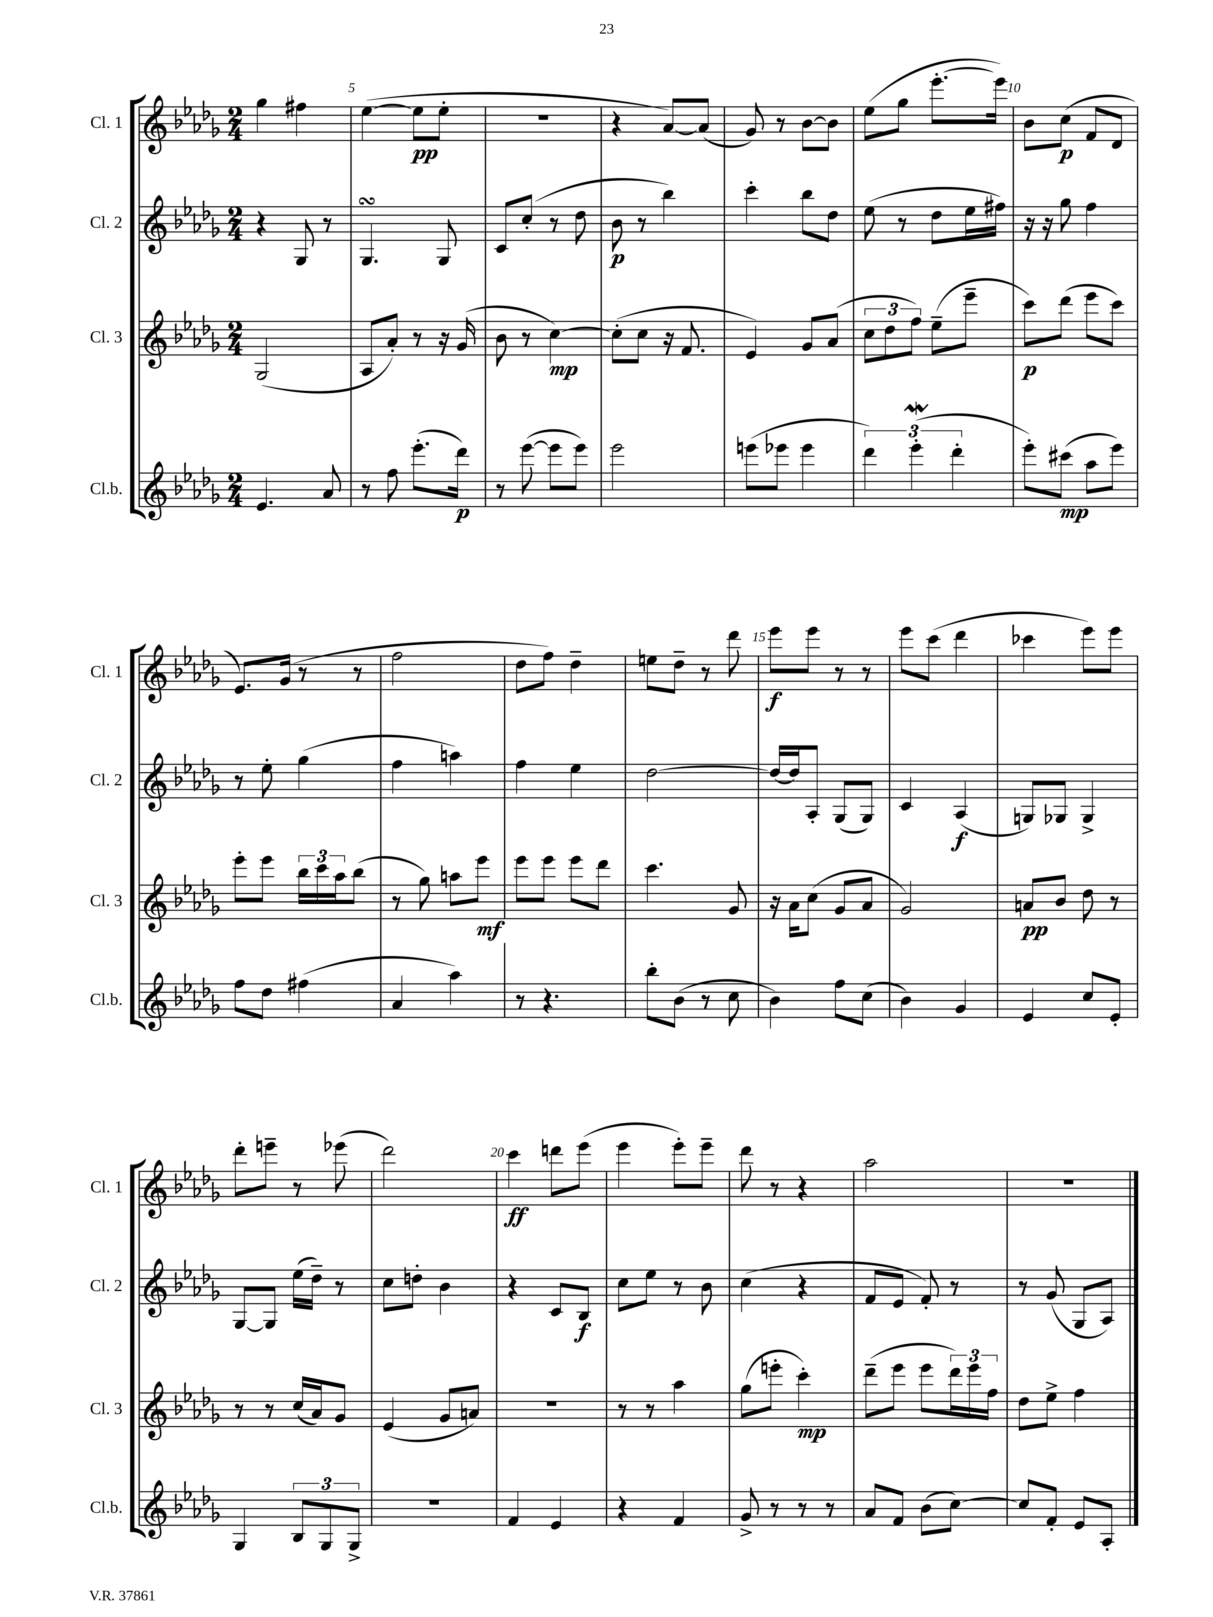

**kern	**dynam	**kern	**dynam	**kern	**dynam	**kern	**dynam
*part4	*part4	*part3	*part3	*part2	*part2	*part1	*part1
*staff4	*staff4	*staff3	*staff3	*staff2	*staff2	*staff1	*staff1
*I"Cl.b.	*	*I"Cl. 3	*	*I"Cl. 2	*	*I"Cl. 1	*
*I'Cl.b.	*	*I'Cl. 3	*	*I'Cl. 2	*	*I'Cl. 1	*
*clefG2	*	*clefG2	*	*clefG2	*	*clefG2	*
*k[b-e-a-d-g-]	*	*k[b-e-a-d-g-]	*	*k[b-e-a-d-g-]	*	*k[b-e-a-d-g-]	*
*M2/4	*	*M2/4	*	*M2/4	*	*M2/4	*
=4	=4	=4	=4	=4	=4	=4	=4
4.e-/	.	(2G-/	.	4r	.	4gg-\	.
.	.	.	.	8G-/	.	4ff#X\	.
8a-/	.	.	.	8r	.	.	.
=5	=5	=5	=5	=5	=5	=5	=5
8r	.	8A-/L	.	4.G-sSSs/	.	([4ee-\	.
8ff\	.	8a-'/J)	.	.	.	.	.
(8.eee-'\L	.	8r	.	.	.	8ee-\L]	pp
.	.	16r	.	8G-/	.	8ee-'\J	.
16ddd-\Jk)	p	(16g-/	.	.	.	.	.
=6	=6	=6	=6	=6	=6	=6	=6
8r	.	8b-\	.	8c/L	.	2r	.
([8eee-\	.	8r	.	(8cc'/J	.	.	.
8eee-\L]	.	[4cc\)	mp	8r	.	.	.
8eee-\J)	.	.	.	8dd-\	.	.	.
=7	=7	=7	=7	=7	=7	=7	=7
2eee-\	.	(8cc'\L]	.	8b-\	p	4r	.
.	.	8cc\J	.	8r	.	.	.
.	.	16r	.	4bb-\)	.	[8a-/L)	.
.	.	8.f/	.	.	.	.	.
.	.	.	.	.	.	(8a-/J]	.
=8	=8	=8	=8	=8	=8	=8	=8
(8eeen\L	.	4e-/)	.	4ccc'\	.	8g-/)	.
8eee-X\J	.	.	.	.	.	8r	.
4eee-\	.	8g-/L	.	8bb-\L	.	[8b-\L	.
.	.	(8a-/J	.	8dd-\J	.	8b-\J]	.
=9	=9	=9	=9	=9	=9	=9	=9
6ddd-\)	.	12cc\L	.	(8ee-\	.	(8ee-\L	.
.	.	12dd-\	.	.	.	.	.
.	.	.	.	8r	.	8gg-\J	.
(6eee-W'\	.	12ff\J)	.	.	.	.	.
.	.	(8ee-~\L	.	8dd-\L	.	[8.eee-'\L	.
6ddd-'\	.	.	.	.	.	.	.
.	.	8eee-~\J	.	16ee-\L	.	.	.
.	.	.	.	16ff#X\JJ)	.	16eee-\Jk])	.
=10	=10	=10	=10	=10	=10	=10	=10
8eee-'\L)	.	8ccc\L)	p	16r	.	8b-\L	.
.	.	.	.	16r	.	.	.
(8ccc#X\J	mp	(8ddd-\J	.	8gg-\	.	(8cc\J	p
8aa-\L	.	8eee-\L	.	4ff\	.	8f/L	.
8eee-\J)	.	8ccc\J)	.	.	.	8d-/J	.
!!LO:LB:g=z
=11	=11	=11	=11	=11	=11	=11	=11
8ff\L	.	8eee-'\L	.	8r	.	8.e-/L)	.
8dd-\J	.	8eee-\J	.	8ee-'\	.	.	.
.	.	.	.	.	.	(16g-/Jk	.
(4ff#X\	.	24bb-\LL	.	(4gg-\	.	8r	.
.	.	24ccc\	.	.	.	.	.
.	.	24aa-\J	.	.	.	.	.
.	.	(8bb-\J	.	.	.	8r	.
=12	=12	=12	=12	=12	=12	=12	=12
4a-/	.	8r	.	4ff\	.	2ff\	.
.	.	8gg-\)	.	.	.	.	.
4aa-\)	.	8aan\L	.	4aan\)	.	.	.
.	.	8eee-\J	mf	.	.	.	.
=13	=13	=13	=13	=13	=13	=13	=13
8r	.	8eee-\L	.	4ff\	.	8dd-\L	.
4.r	.	8eee-\J	.	.	.	8ff\J)	.
.	.	8eee-\L	.	4ee-\	.	4dd-~\	.
.	.	8ddd-\J	.	.	.	.	.
=14	=14	=14	=14	=14	=14	=14	=14
8bb-'\L	.	4.ccc\	.	[2dd-\	.	8een\L	.
(8b-\J	.	.	.	.	.	8dd-~\J	.
8r	.	.	.	.	.	8r	.
8cc\	.	8g-/	.	.	.	8ddd-\	.
=15	=15	=15	=15	=15	=15	=15	=15
4b-\)	.	16r	.	16dd-/LL_	.	8eee-\L	f
.	.	16a-\KL	.	16dd-/J]	.	.	.
.	.	(8cc\J	.	8A-'/J	.	8eee-\J	.
8ff\L	.	8g-/L	.	(8G-/L	.	8r	.
(8cc\J	.	8a-/J	.	8G-/J)	.	8r	.
=16	=16	=16	=16	=16	=16	=16	=16
4b-\)	.	2g-/)	.	4c/	.	8eee-\L	.
.	.	.	.	.	.	(8ccc\J	.
4g-/	.	.	.	(4A-/	f	4ddd-\	.
=17	=17	=17	=17	=17	=17	=17	=17
4e-/	.	8an/L	pp	8Gn/L)	.	4ccc-X\	.
.	.	8b-/J	.	8G-X/J	.	.	.
8cc/L	.	8dd-\	.	4G-^/	.	8eee-\L)	.
8e-'/J	.	8r	.	.	.	8eee-\J	.
!!LO:LB:g=z
=18	=18	=18	=18	=18	=18	=18	=18
4G-/	.	8r	.	[8G-/L	.	8ddd-'\L	.
.	.	8r	.	8G-/J]	.	8eeen~\J	.
12B-/L	.	(16cc/LL	.	(16ee-\LL	.	8r	.
.	.	16a-/J)	.	16dd-~\JJ)	.	.	.
12G-/	.	.	.	.	.	.	.
.	.	8g-/J	.	8r	.	(8eee-X\	.
12G-^/J	.	.	.	.	.	.	.
=19	=19	=19	=19	=19	=19	=19	=19
2r	.	(4e-/	.	8cc\L	.	2ddd-\)	.
.	.	.	.	8ddn'\J	.	.	.
.	.	8g-/L	.	4b-\	.	.	.
.	.	8an/J)	.	.	.	.	.
=20	=20	=20	=20	=20	=20	=20	=20
4f/	.	2r	.	4r	.	4ccc\	ff
4e-/	.	.	.	8c/L	.	8dddn\L	.
.	.	.	.	8B-/J	f	(8eee-\J	.
=21	=21	=21	=21	=21	=21	=21	=21
4r	.	8r	.	8cc\L	.	4eee-\	.
.	.	8r	.	8ee-\J	.	.	.
4f/	.	4aa-\	.	8r	.	8eee-'\L)	.
.	.	.	.	8b-\	.	8eee-~\J	.
=22	=22	=22	=22	=22	=22	=22	=22
8g-^/	.	(8gg-\L	.	(4cc\	.	8ddd-\	.
8r	.	8eeen'\J	.	.	.	8r	.
8r	.	4ccc'\)	mp	4r	.	4r	.
8r	.	.	.	.	.	.	.
=23	=23	=23	=23	=23	=23	=23	=23
8a-/L	.	(8ddd-~\L	.	8f/L	.	2aa-\	.
8f/J	.	8eee-\J	.	8e-/J	.	.	.
(8b-\L	.	8eee-\L	.	8f'/)	.	.	.
[8cc\J)	.	24ddd-\L)	.	8r	.	.	.
.	.	24eee-\	.	.	.	.	.
.	.	24ff\JJ	.	.	.	.	.
=24	=24	=24	=24	=24	=24	=24	=24
8cc/L]	.	8dd-\L	.	8r	.	2r	.
8f'/J	.	8ee-^\J	.	(8g-/	.	.	.
8e-/L	.	4ff\	.	8G-/L	.	.	.
8A-'/J	.	.	.	8A-/J)	.	.	.
==	==	==	==	==	==	==	==
*-	*-	*-	*-	*-	*-	*-	*-
